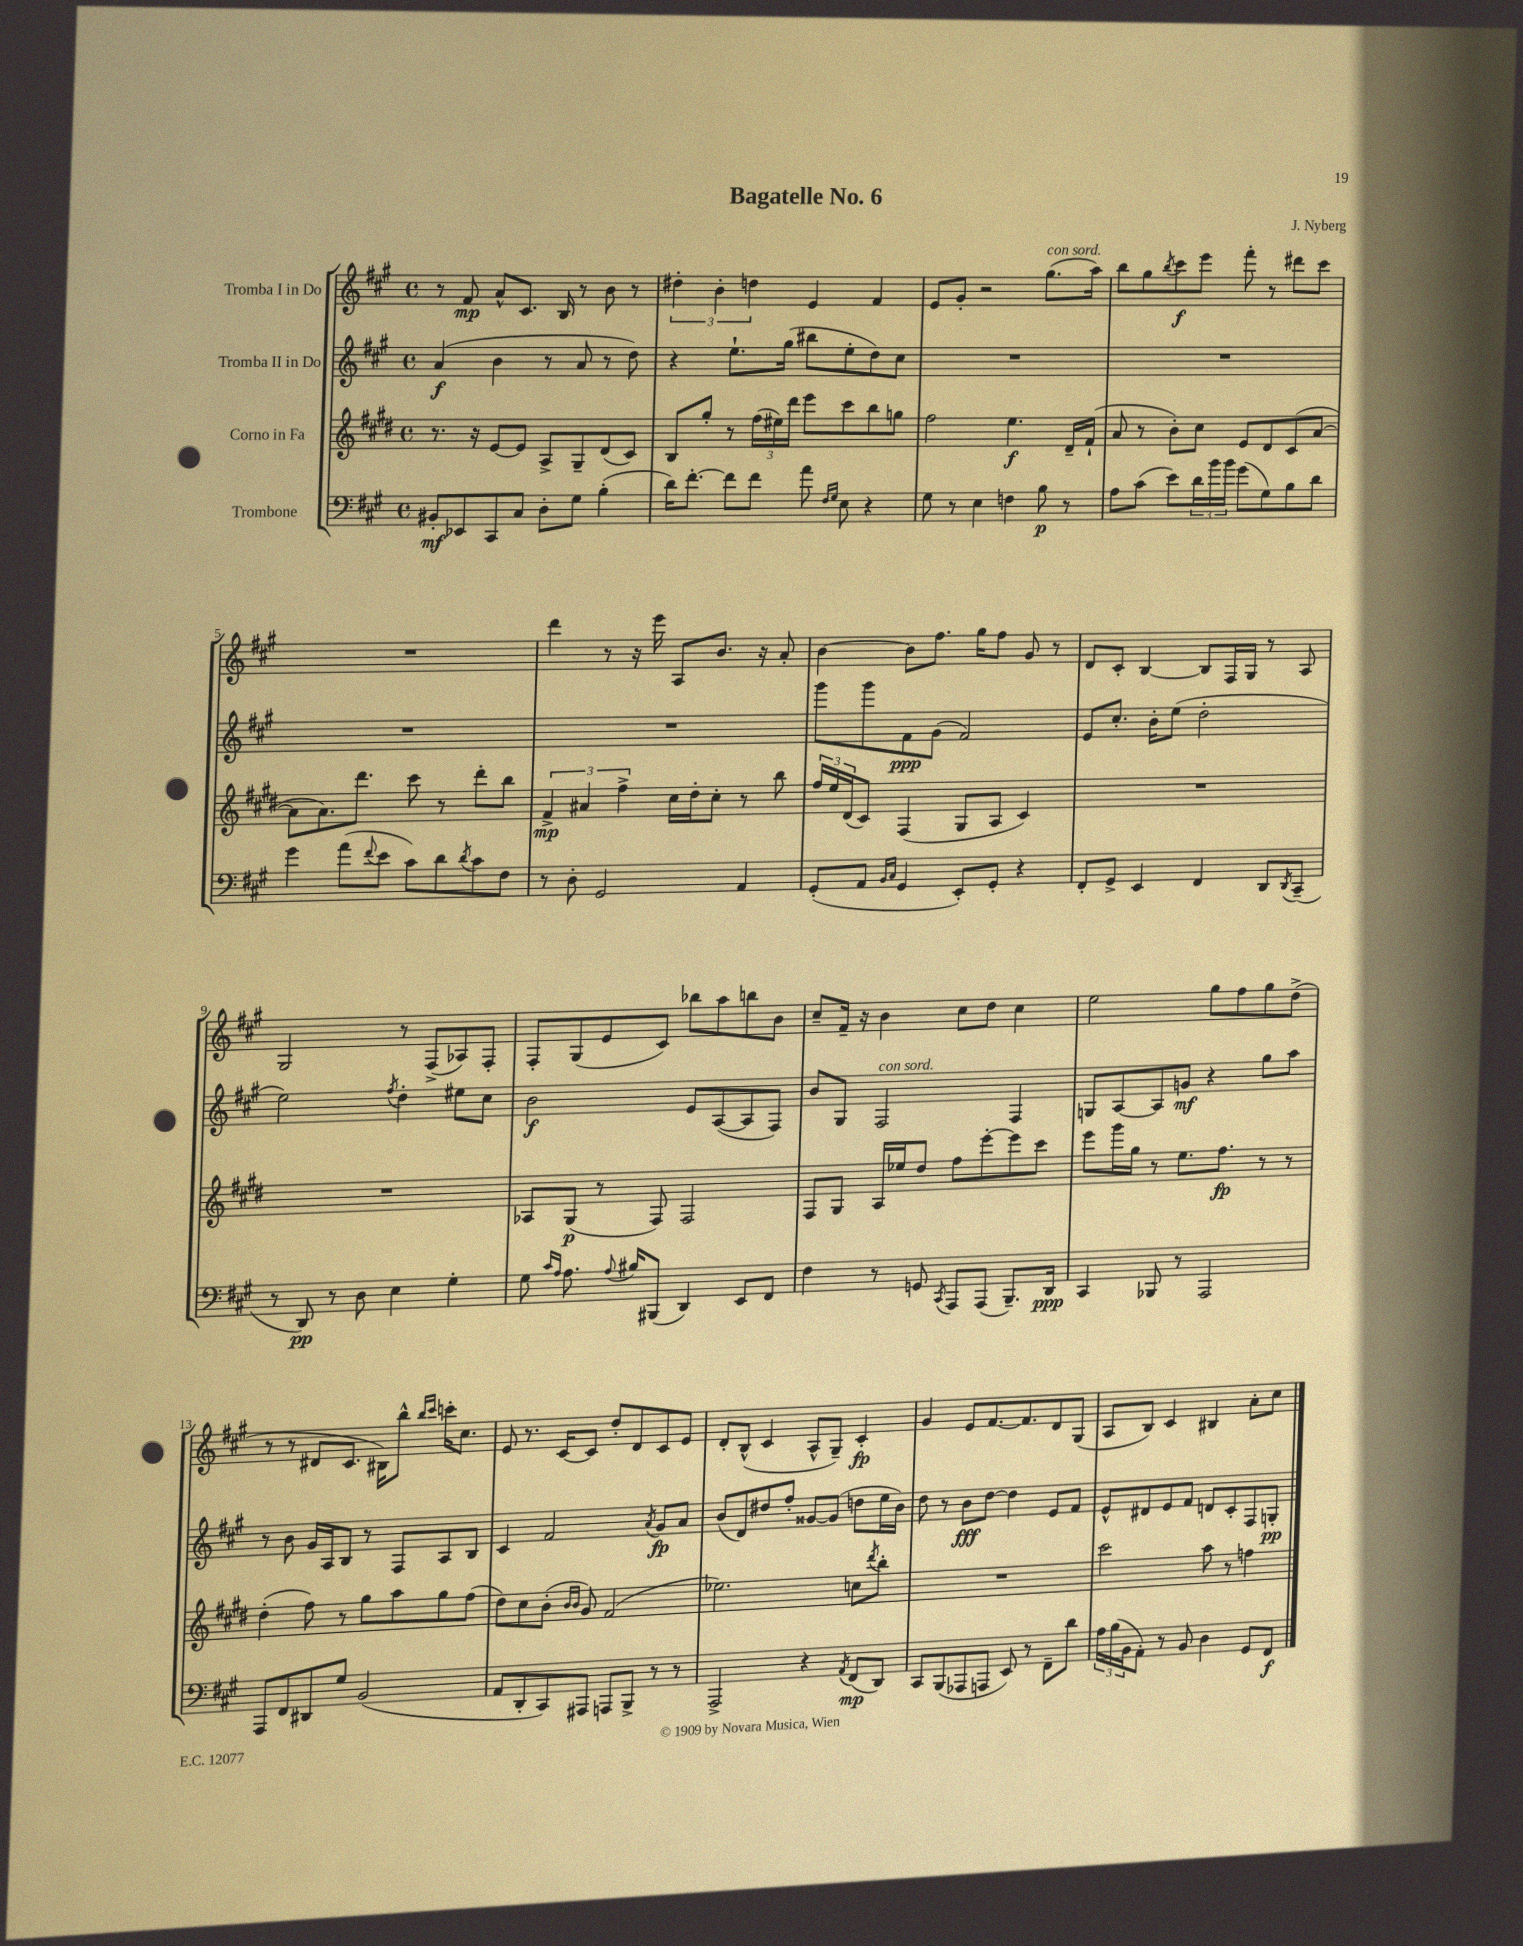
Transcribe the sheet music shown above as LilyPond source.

\header { title = "Bagatelle No. 6" composer = "J. Nyberg" }
<<
\new StaffGroup <<
\new Staff = "s0" \with { instrumentName = "Tromba I in Do" } {
    \clef treble \key a \major \defaultTimeSignature \time 4/4
    r8 fis'8\mp a'8-^ cis'8. b16 r8 b'8 r8 |
    \tuplet 3/2 { dis''4-. b'4-. d''4 } e'4 fis'4 |
    e'8 gis'8-. r2 gis''8.^\markup { \italic "con sord." }( a''16) |
    b''8 gis''8 \acciaccatura { b''8 } cis'''8\f e'''8 fis'''8-. r8 dis'''8 cis'''8 |
    R1 |
    d'''4 r8 r16 e'''16 a8 b'8. r16 a'8-. |
    b'4~ b'8 fis''8. gis''16 fis''8 gis'8 r8 |
    d'8 cis'8-. b4~ b8 fis16 gis16 r8 a8 |
    gis2 r8 fis8->( aes8) fis8-. |
    fis8-. gis8( e'8 cis'8) bes''8 a''8 b''8 b'8 |
    cis''8-- fis'16-- r16 b'4 cis''8 d''8 cis''4 |
    e''2 gis''8 fis''8 gis''8 d''8->( |
    r8 r8 dis'8 cis'8. bis16) b''8-^ \grace { b''16 cis'''16 } c'''16-. cis''8. |
    e'8 r8. cis'16~ cis'8 d''8-. d'8 cis'8 e'8 |
    d'8-. b8-^( cis'4 a8-^ gis8--) cis'4-.\fp |
    gis'4 e'8 fis'8.~ fis'8. d'8 gis8( |
    a8 b8) cis'4 bis4 a'8-. cis''8 \bar "|." |
}
\new Staff = "s1" \with { instrumentName = "Tromba II in Do" } {
    \clef treble \key a \major \defaultTimeSignature \time 4/4
    a'4\f( b'4 r8 a'8 r8 d''8) |
    r4 e''8.-! gis''16( bis''8 e''8-. d''8) cis''8 |
    R1 |
    R1 |
    R1 |
    R1 |
    gis'''8 gis'''8 fis'8\ppp gis'8( fis'2) |
    e'8 cis''8.-. b'16-. e''8( d''2-. |
    e''2) \acciaccatura { fis''8 } d''4-. eis''8 cis''8 |
    b'2\f e'8 a8~( a8 fis8) |
    b'8 gis8 fis2^\markup { \italic "con sord." } fis4 |
    g8 a8~ a8 g'8\mf r4 gis''8 a''8 |
    r8 b'8 gis'16 a16 b8 r8 fis8 a8 b8 |
    cis'4 fis'2 \acciaccatura { a'8 } gis'8\fp a'8 |
    b'8( d'8) dis''8 fis''8-. gisis'8~ gisis'8( d''8 e''16 b'16) |
    d''8 r8 b'8\fff d''8~ d''4 e'8 fis'8 |
    e'8-^ dis'8 e'8 fis'8 d'8 cis'8-. fis8 g8-.\pp \bar "|." |
}
\new Staff = "s2" \with { instrumentName = "Corno in Fa" } {
    \clef treble \key e \major \defaultTimeSignature \time 4/4
    r8. r16 e'8~ e'8 a8-> gis8-- dis'8( cis'8) |
    b8 gis''8-. r8 \tuplet 3/2 { fis''16( eis''16) dis'''16 } e'''8 cis'''8 b''8 g''8 |
    fis''2 e''4.\f dis'16-- fis'16-!( |
    a'8 r8 b'8-.) cis''8 e'8 dis'8 cis'8( a'8~ |
    a'8 a'8.) dis'''8. cis'''8 r8 dis'''8-. b''8 |
    \tuplet 3/2 { fis'4->\mp ais'4 fis''4-> } cis''16 dis''16-. cis''8-. r8 b''8 |
    \tuplet 3/2 { fis''16 e''16 dis'16( } cis'8) fis4( gis8 a8 cis'4) |
    R1 |
    R1 |
    aes8 gis8\p( r8 fis8) fis2 |
    fis8 gis8 a16 ees''16 dis''8 fis''8 e'''8~-. e'''8 cis'''8 |
    e'''8 gis'''16 gis''16 r8 e''8. fis''8.\fp r8 r8 |
    dis''4-.( fis''8) r8 gis''8 a''8 gis''8 fis''8( |
    dis''8) cis''8 b'8-.( \grace { b'16 b'16 } gis'8) fis'2( |
    ees''2.) c''8 \acciaccatura { dis'''8 } b''8-. |
    R1 |
    cis'''2 a''8 r8 f''4 \bar "|." |
}
\new Staff = "s3" \with { instrumentName = "Trombone" } {
    \clef bass \key a \major \defaultTimeSignature \time 4/4
    bis,8-.\mf ees,8 cis,8 cis8 d8-. gis8 b4-.( |
    d'16) fis'8.~-. fis'8 fis'8 a'8 \grace { fis16 gis16 } e8 r4 |
    gis8 r8 e4 f4 b8\p r8 |
    a8 cis'8( e'8) \tuplet 3/2 { d'16 b'16 b'16 } gis'8( gis8) b8 d'8 |
    gis'4 a'8( \appoggiatura { fis'8 } e'8 cis'8) d'8 \acciaccatura { d'8 } cis'8 fis8 |
    r8 d8-. gis,2 a,4 |
    gis,8-.( a,8 \grace { b,16 cis16 } gis,4 e,8-.) gis,8-. r4 |
    fis,8-. gis,8-> e,4 fis,4 d,8 \acciaccatura { d,8 } cis,8--( |
    r8 d,8\pp) r8 d8 e4 gis4-. |
    gis8 \grace { cis'16 a16 } a8. \appoggiatura { a8 } bis16 bis,,8( d,4) e,8 fis,8 |
    fis4 r8 g,8 \acciaccatura { cis,8 } a,,8 a,,8( b,,8.--) d,16\ppp |
    cis,4 bes,,8 r8 a,,2 |
    a,,8 fis,8 dis,8 gis8 b,2( |
    a,8 d,8-. cis,8) ais,,8 a,,8 b,,8-> r8 r8 |
    a,,2-> r4 \acciaccatura { a,8 } fis,8\mp( d,8) |
    cis,8 b,,8( aes,,8 a,,8 e,8) r8 fis,8-- d'8 |
    \tuplet 3/2 { a16 b16( b,16 } a,8-.) r8 b,8 d4 gis,8 fis,8\f \bar "|." |
}
>>
>>
